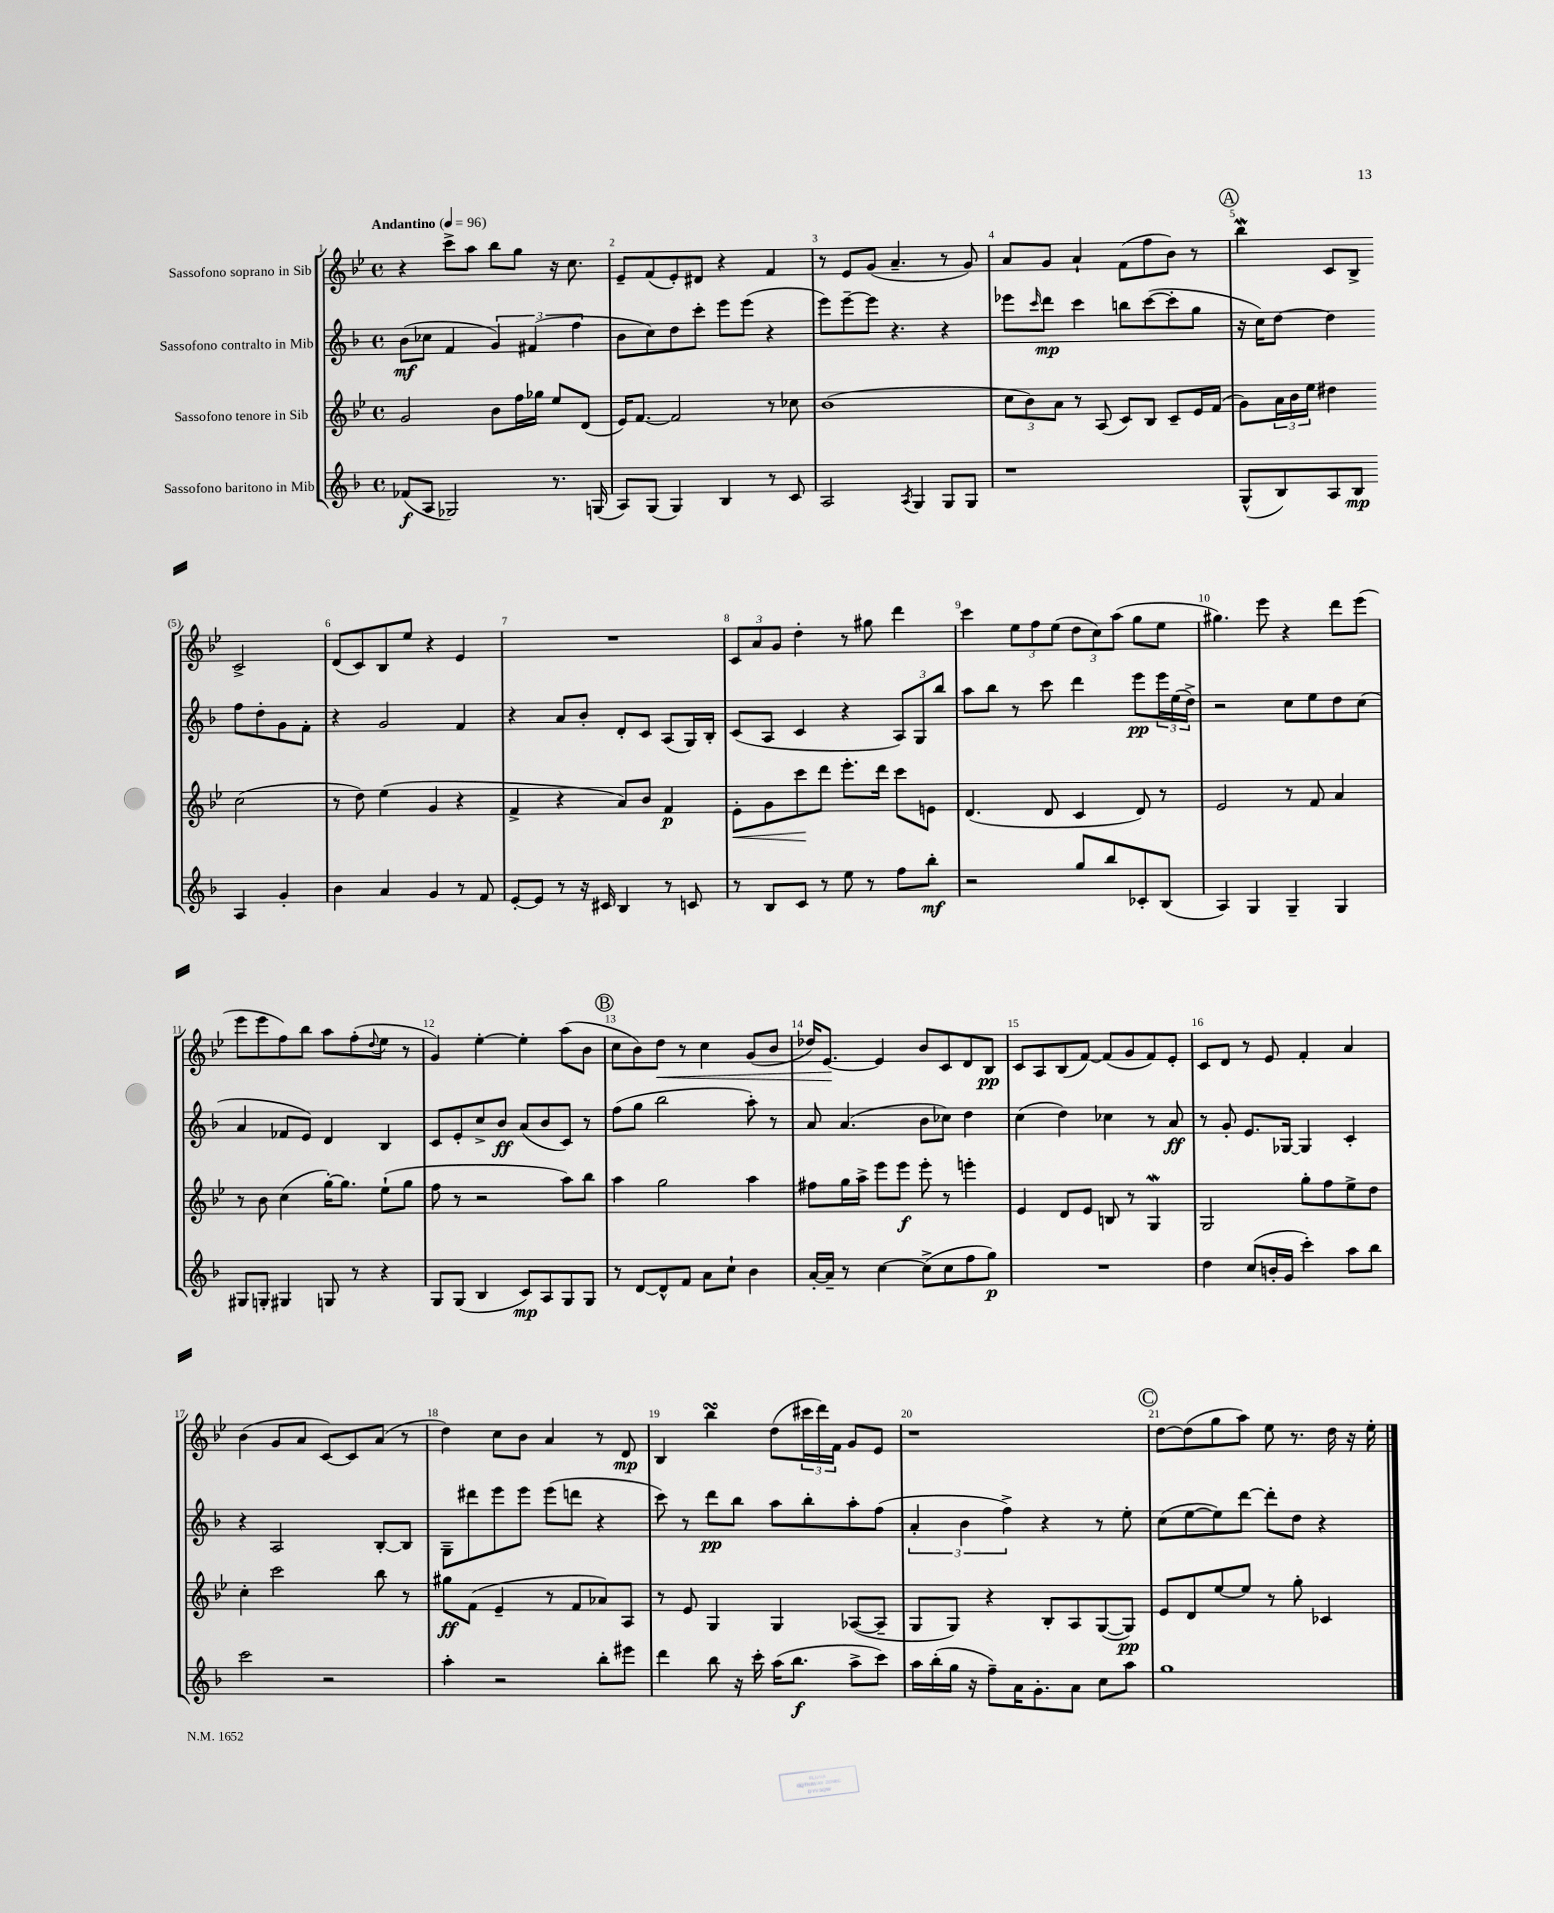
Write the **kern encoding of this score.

**kern	**dynam	**kern	**dynam	**kern	**dynam	**kern	**dynam
*part4	*part4	*part3	*part3	*part2	*part2	*part1	*part1
*staff4	*staff4	*staff3	*staff3	*staff2	*staff2	*staff1	*staff1
*I"Sassofono baritono in Mib	*	*I"Sassofono tenore in Sib	*	*I"Sassofono contralto in Mib	*	*I"Sassofono soprano in Sib	*
*clefG2	*	*clefG2	*	*clefG2	*	*clefG2	*
*k[b-]	*	*k[b-e-]	*	*k[b-]	*	*k[b-e-]	*
*M4/4	*	*M4/4	*	*M4/4	*	*M4/4	*
*met(c)	*	*met(c)	*	*met(c)	*	*met(c)	*
*MM96	*	*MM96	*	*MM96	*	*MM96	*
=1	=1	=1	=1	=1	=1	=1	=1
!	!	!	!	!	!	!LO:TX:a:B:t=Andantino	!
(8f-X/L	f	2g/	.	(8b-\L	mf	4r	.
8A/J	.	.	.	8cc-X\J	.	.	.
2G-X/)	.	.	.	4f/	.	8ccc^\L	.
.	.	.	.	.	.	8aa\J	.
.	.	8b-\L	.	6g/)	.	8bb-\L	.
.	.	16ff\L	.	.	.	8gg\J	.
.	.	.	.	(6f#X/	.	.	.
.	.	16gg-X\JJ	.	.	.	.	.
8.r	.	8ee-/L	.	.	.	16r	.
.	.	.	.	.	.	8.cc\	.
.	.	.	.	6ff\	.	.	.
.	.	(8d/J	.	.	.	.	.
(16Gn/	.	.	.	.	.	.	.
=2	=2	=2	=2	=2	=2	=2	=2
8A/L)	.	16e-/KL)	.	8b-\L	.	8e-~/L	.
.	.	[8.f/J	.	.	.	.	.
(8G/J	.	.	.	8cc\)	.	(8f/	.
4G/)	.	2f/]	.	8dd\	.	8e-'/)	.
.	.	.	.	8ccc'\J	.	8d#X/J	.
4B-/	.	.	.	8eee\L	.	4r	.
.	.	.	.	(8eee\J	.	.	.
8r	.	8r	.	4r	.	4f/	.
8c/	.	8cc-X\	.	.	.	.	.
=3	=3	=3	=3	=3	=3	=3	=3
2A/	.	(1b-	.	8eee\L)	.	8r	.
.	.	.	.	[8eee~\	.	8e-/L	.
.	.	.	.	8eee\J]	.	(8g/J	.
.	.	.	.	4.r	.	4.a~/	.
8qA/	.	.	.	.	.	.	.
4G/	.	.	.	.	.	.	.
8G/L	.	.	.	4r	.	8r	.
8G/J	.	.	.	.	.	8g/)	.
=4	=4	=4	=4	=4	=4	=4	=4
1r	.	12cc\L	.	8eee-X\L	.	8a/L	.
.	.	12b-\)	.	.	.	.	.
.	.	.	.	16qqccc/	.	.	.
.	.	.	.	8ddd\J	mp	8g/J	.
.	.	12a\J	.	.	.	.	.
.	.	8r	.	4ccc\	.	4a`/	.
.	.	(8A/	.	.	.	.	.
.	.	8c/L)	.	8bbn\L	.	(8f\L	.
.	.	8B-/J	.	([8ccc\	.	8ff\	.
.	.	8c~/L	.	8ccc'\]	.	8b-\J)	.
.	.	16e-/L	.	8gg\J	.	8r	.
.	.	(16f/JJ	.	.	.	.	.
!!LO:REH:place=s1:t=A
=5	=5	=5	=5	=5	=5	=5	=5
(8G^^/L	.	8g\L)	.	16r	.	4bb-w\	.
.	.	.	.	16cc\KL)	.	.	.
8B-/)	.	24a\L	.	[8dd\J	.	.	.
.	.	24b-\	.	.	.	.	.
.	.	24ee-\JJ	.	.	.	.	.
8A/	.	4dd#X\	.	4dd\]	.	8c/L	.
8B-/J	mp	.	.	.	.	8B-^/J	.
4A/	.	(2cc\	.	8ff\L	.	2c^/	.
.	.	.	.	8dd'\	.	.	.
4g'/	.	.	.	8g\	.	.	.
.	.	.	.	8f'\J	.	.	.
!!LO:LB:g=z
=6	=6	=6	=6	=6	=6	=6	=6
4b-\	.	8r	.	4r	.	(8d/L	.
.	.	8dd\)	.	.	.	8c/)	.
4a/	.	(4ee-\	.	2g/	.	8B-/	.
.	.	.	.	.	.	8ee-/J	.
4g/	.	4g/	.	.	.	4r	.
8r	.	4r	.	4f/	.	4e-/	.
8f/	.	.	.	.	.	.	.
=7	=7	=7	=7	=7	=7	=7	=7
[8e'/L	.	4f^/	.	4r	.	1r	.
8e/J]	.	.	.	.	.	.	.
8r	.	4r	.	8a/L	.	.	.
16r	.	.	.	8b-'/J	.	.	.
16c#X/	.	.	.	.	.	.	.
4B-/	.	8a/L)	.	8d'/L	.	.	.
.	.	8b-/J	.	8c/J	.	.	.
8r	.	4f/	p	(8A/L	.	.	.
8cn/	.	.	.	16G/L)	.	.	.
.	.	.	.	16B-'/JJ	.	.	.
=8	=8	=8	=8	=8	=8	=8	=8
!	!	!	!LO:HP:b	!	!	!	!
8r	.	8e-'\L	<	(8c/L	.	12c/L	.
.	.	.	.	.	.	12a/	.
8B-/L	.	8g\	.	8A/J	.	.	.
.	.	.	.	.	.	12g/J	.
8c/J	.	8ccc\	.	4c/	.	4dd'\	.
8r	.	8ddd\J	[	.	.	.	.
8ee\	.	8.eee-'\L	.	4r	.	8r	.
8r	.	.	.	.	.	8gg#X\	.
.	.	16ddd\Jk	.	.	.	.	.
8ff\L	.	8ccc\L	.	12A/L)	.	4ddd\	.
.	.	.	.	12G/	.	.	.
8bb-'\J	mf	8en\J	.	.	.	.	.
.	.	.	.	12bb-/J	.	.	.
=9	=9	=9	=9	=9	=9	=9	=9
2r	.	(4.d/	.	8aa\L	.	4ccc\	.
.	.	.	.	8bb-\J	.	.	.
.	.	.	.	8r	.	12ee-\L	.
.	.	.	.	.	.	12ff\	.
.	.	8d/	.	8ccc\	.	.	.
.	.	.	.	.	.	(12ee-\J	.
8gg/L	.	4c/	.	4ddd\	.	12dd\L	.
.	.	.	.	.	.	12cc\)	.
8bb-/	.	.	.	.	.	.	.
.	.	.	.	.	.	(12aa\J	.
8c-X'/	.	8d/)	.	8eee\L	pp	8gg\L	.
(8B-/J	.	8r	.	24eee\L	.	8ee-\J	.
.	.	.	.	(24ee\	.	.	.
.	.	.	.	24dd^\JJ)	.	.	.
=10	=10	=10	=10	=10	=10	=10	=10
4A/)	.	2e-/	.	2r	.	4.gg#X\)	.
4G/	.	.	.	.	.	.	.
.	.	.	.	.	.	8eee-\	.
4G~/	.	8r	.	8cc\L	.	4r	.
.	.	8f/	.	8ee\	.	.	.
4G/	.	4a/	.	8dd\	.	8ddd\L	.
.	.	.	.	(8cc\J	.	(8eee-\J	.
!!LO:LB:g=z
=11	=11	=11	=11	=11	=11	=11	=11
8G#X/L	.	8r	.	4a/	.	8eee-\L	.
8Gn'/J	.	8b-\	.	.	.	8eee-\	.
4G#X/	.	(4cc\	.	8f-X/L	.	8ff\)	.
.	.	.	.	8e/J)	.	8bb-\J	.
8Gn/	.	[16gg'\KL)	.	4d/	.	8aa\L	.
.	.	8.gg\J]	.	.	.	.	.
8r	.	.	.	.	.	(8ff'\	.
.	.	.	.	.	.	8qqdd/	.
4r	.	(8ee-`\L	.	4B-/	.	8ee-\J	.
.	.	8gg\J	.	.	.	8r	.
=12	=12	=12	=12	=12	=12	=12	=12
8G/L	.	8ff\	.	8c/L	.	4g/)	.
(8G/J	.	8r	.	8e'/	.	.	.
4B-/	.	2r	.	8cc^/	.	[4ee-'\	.
.	.	.	.	8b-/J	ff	.	.
8c/L)	mp	.	.	(8a/L	.	4ee-'\]	.
8A/	.	.	.	8b-/	.	.	.
8G/	.	8aa\L)	.	8c/J)	.	(8aa\L	.
8G/J	.	8bb-\J	.	8r	.	8b-\J	.
!!LO:REH:place=s1:t=B
=13	=13	=13	=13	=13	=13	=13	=13
8r	.	4aa\	.	(8ff\L	.	8cc\L	.
[8d/L	.	.	.	8gg\J	.	8b-\)	.
!	!	!	!	!	!	!	!LO:HP:b
8d^^/]	.	2gg\	.	2bb-\	.	8dd\J	<
8f/J	.	.	.	.	.	8r	.
8a\L	.	.	.	.	.	4cc\	.
8cc`\J	.	.	.	.	.	.	.
4b-\	.	4aa\	.	8aa'\)	.	(8g/L	.
.	.	.	.	8r	.	8b-/J	.
=14	=14	=14	=14	=14	=14	=14	=14
[16a'/LL	.	8ff#X\L	.	8a/	.	16dd-X/KL)	.
16a~/JJ]	.	.	.	.	.	[8.e-/J	.
8r	.	16gg\L	.	(4.a/	.	.	.
.	.	16aa^\JJ	.	.	.	.	.
[4cc\	.	8eee-\L	.	.	.	4e-/]	[
.	.	8eee-\J	f	.	.	.	.
(8cc^\L]	.	8eee-'\	.	8b-\L	.	8b-/L	.
8cc\	.	8r	.	8cc-X\J)	.	8c/	.
8ff\	.	4eeen'\	.	4dd\	.	8d/	.
8gg\J)	p	.	.	.	.	8B-/J	pp
=15	=15	=15	=15	=15	=15	=15	=15
1r	.	4e-/	.	(4cc\	.	8c/L	.
.	.	.	.	.	.	8A/	.
.	.	8d/L	.	4dd\)	.	(8B-/	.
.	.	8e-/J	.	.	.	[8f/J)	.
.	.	8Bn/	.	4cc-X\	.	(8f/L]	.
.	.	8r	.	.	.	8g/	.
.	.	4GW/	.	8r	.	8f/)	.
.	.	.	.	8a/	ff	8e-'/J	.
=16	=16	=16	=16	=16	=16	=16	=16
4dd\	.	2G/	.	8r	.	8c/L	.
.	.	.	.	8g'/	.	8d/J	.
(8cc/L	.	.	.	8.e/L	.	8r	.
16bn'/L	.	.	.	.	.	8e-/	.
16g/JJ	.	.	.	[16G-X/Jk	.	.	.
4ccc'\)	.	8gg'\L	.	4G-/]	.	4f'/	.
.	.	8ff\	.	.	.	.	.
8aa\L	.	8ee-^\	.	4c'/	.	4a/	.
8bb-\J	.	8dd\J	.	.	.	.	.
!!LO:LB:g=z
=17	=17	=17	=17	=17	=17	=17	=17
2ccc\	.	4cc'\	.	4r	.	(4b-\	.
.	.	2ccc\	.	2A/	.	8g/L	.
.	.	.	.	.	.	8a/J	.
2r	.	.	.	.	.	[8c/L)	.
.	.	.	.	.	.	8c/]	.
.	.	8bb-\	.	[8B-'/L	.	(8a/J	.
.	.	8r	.	8B-/J]	.	8r	.
=18	=18	=18	=18	=18	=18	=18	=18
4aa'\	.	8gg#X\L	ff	8G~\L	.	4dd\)	.
.	.	(8f\J	.	8ddd#X\	.	.	.
2r	.	4e-~/	.	8eee\	.	8cc\L	.
.	.	.	.	8eee\J	.	8b-\J	.
.	.	8r	.	(8eee\L	.	4a/	.
.	.	8f/L	.	8dddn\J	.	.	.
8bb-'\L	.	8a-X/)	.	4r	.	8r	.
8eee#X\J	.	8A/J	.	.	.	8d/	mp
=19	=19	=19	=19	=19	=19	=19	=19
4ddd\	.	8r	.	8ccc\)	.	4B-/	.
.	.	8e-/	.	8r	.	.	.
8bb-\	.	4G/	.	8ddd\L	pp	4bb-sSSs\	.
16r	.	.	.	8bb-\J	.	.	.
16ccc'\	.	.	.	.	.	.	.
(16aa\KL	.	4G/	.	8aa\L	.	(8dd\L	.
8.bb-\J	f	.	.	.	.	.	.
.	.	.	.	8bb-'\	.	24ccc#X\L	.
.	.	.	.	.	.	24ddd\)	.
.	.	.	.	.	.	24f\JJ	.
8aa^\L	.	([8A-X/L	.	8aa'\	.	8g/L	.
8ccc\J)	.	8A-~/J]	.	(8ff\J	.	8e-/J	.
=20	=20	=20	=20	=20	=20	=20	=20
16aa\LL	.	8G/L	.	6a'/	.	1r	.
(16bb-'\	.	.	.	.	.	.	.
16gg\JJ	.	8G/J)	.	.	.	.	.
.	.	.	.	6b-\	.	.	.
16r	.	.	.	.	.	.	.
8ff~\L)	.	4r	.	.	.	.	.
.	.	.	.	6ff^\)	.	.	.
16a\K	.	.	.	.	.	.	.
8.g'\	.	.	.	.	.	.	.
.	.	8B-'/L	.	4r	.	.	.
8a\J	.	8A/	.	.	.	.	.
8cc\L	.	([8G/	.	8r	.	.	.
8aa\J	.	8G/J])	pp	8ee'\	.	.	.
!!LO:REH:place=s1:t=C
=21	=21	=21	=21	=21	=21	=21	=21
1gg	.	8e-/L	.	(8cc\L	.	[8dd\L	.
.	.	8d/	.	[8ee\	.	(8dd\]	.
.	.	[8ee-/	.	8ee\])	.	8gg\	.
.	.	8ee-/J]	.	[8ddd\J	.	8aa\J)	.
.	.	8r	.	8ddd'\L]	.	8ee-\	.
.	.	8gg'\	.	8dd\J	.	8.r	.
.	.	4c-X/	.	4r	.	.	.
.	.	.	.	.	.	16dd\	.
.	.	.	.	.	.	16r	.
.	.	.	.	.	.	16ee-'\	.
==	==	==	==	==	==	==	==
*-	*-	*-	*-	*-	*-	*-	*-
